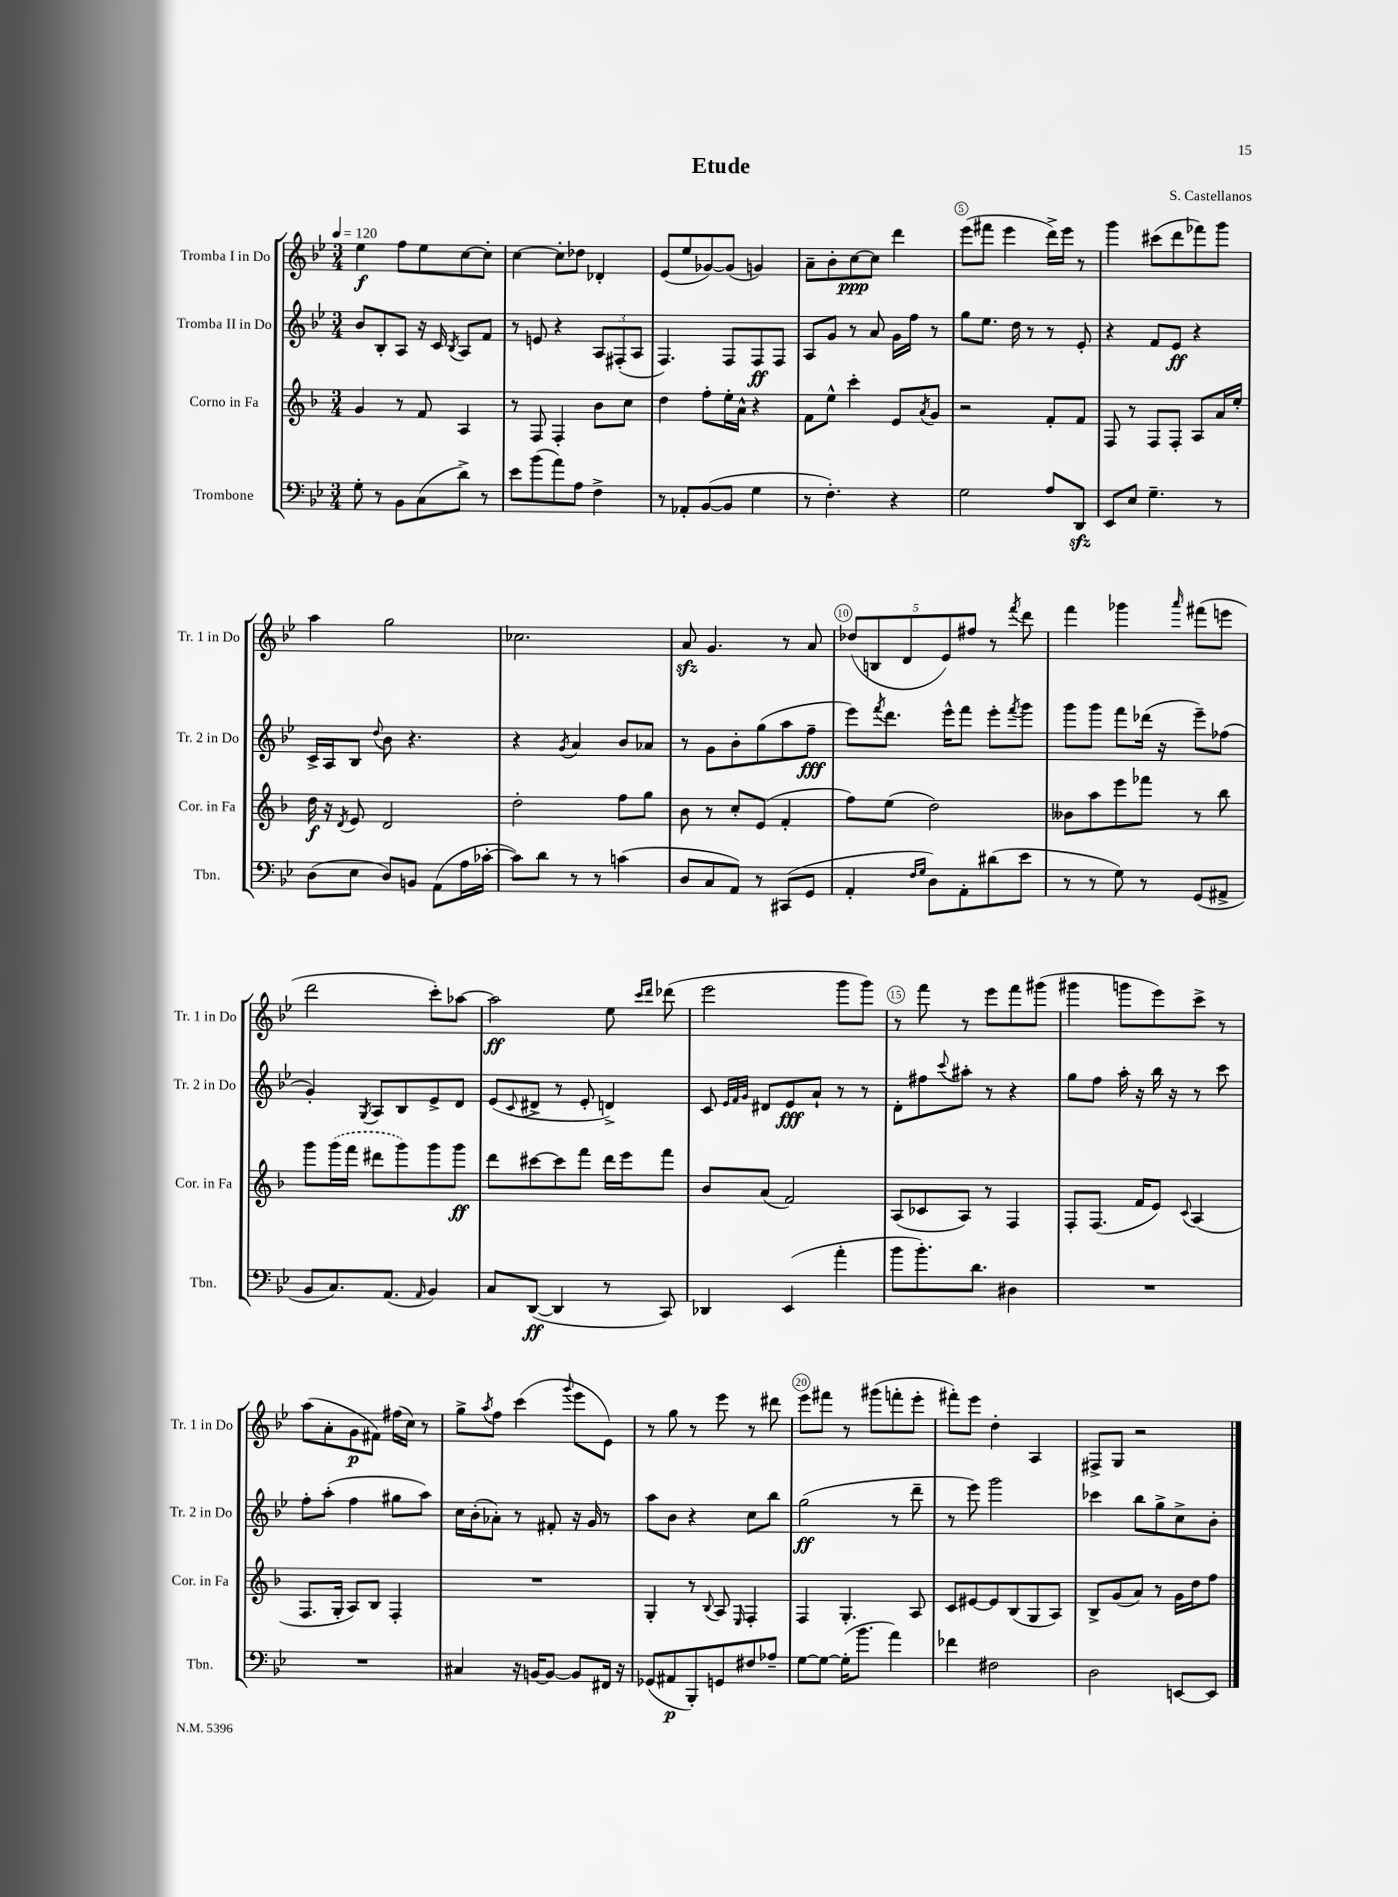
\header { title = "Etude" composer = "S. Castellanos" }
<<
\new StaffGroup <<
\new Staff = "s0" \with { instrumentName = "Tromba I in Do" shortInstrumentName = "Tr. 1 in Do" } {
    \clef treble \key bes \major \numericTimeSignature \time 3/4 \tempo 4 = 120
    ees''4\f f''8 ees''8 c''8~ c''8-. |
    c''4~ c''8-. des''8 des'4-. |
    ees'8( ees''8 ges'8~) ges'8( g'4) |
    a'8-- bes'8-. c''8~\ppp c''8 d'''4 |
    ees'''8( fis'''8 ees'''4 d'''16->) ees'''16 r8 |
    g'''4 cis'''8( d'''8 fes'''8) g'''8 |
    a''4 g''2 |
    ces''2. |
    a'8\sfz g'4. r8 a'8 |
    \tuplet 5/4 { des''8( b8 d'8 ees'8) fis''8 } r8 \acciaccatura { f'''8 } d'''8 |
    f'''4 ges'''4 \grace { a'''16 } fis'''8( e'''8 |
    d'''2 c'''8-.) aes''8~ |
    aes''2\ff ees''8 \grace { c'''16 d'''16 } des'''8( |
    ees'''2 g'''8 g'''8) |
    r8 f'''8 r8 ees'''8 f'''8 gis'''8( |
    gis'''4 g'''8 ees'''8) c'''8-> r8 |
    a''8( a'8-. g'8\p fis'8) fis''16( c''16) r8 |
    g''8-> \acciaccatura { a''8 } f''8 c'''4( \appoggiatura { g'''8 } ees'''8 ees'8) |
    r8 g''8 r8 ees'''8 r8 dis'''8 |
    ees'''8 fis'''8 r8 gis'''8( f'''8-. ees'''8-. |
    fis'''8-.) ees'''8 d''4-. a4 |
    fis8-> g8 r2 \bar "|." |
}
\new Staff = "s1" \with { instrumentName = "Tromba II in Do" shortInstrumentName = "Tr. 2 in Do" } {
    \clef treble \key bes \major \numericTimeSignature \time 3/4
    bes'8 bes8-. a8 r16 c'16 \acciaccatura { bes8 } a8 f'8 |
    r8 e'8 r4 \tuplet 3/2 { a8 fis8-.( a8 } |
    f4.) f8 f8\ff f8 |
    a8 g'8 r8 a'8 g'16 f''16 r8 |
    g''8 ees''8. d''16 r8 r8 ees'8-. |
    r4 f'8 ees'8\ff r4 |
    c'16-> a16 bes8 \appoggiatura { d''8 } bes'8 r4. |
    r4 \acciaccatura { g'8 } a'4 bes'8 aes'8 |
    r8 g'8 bes'8-. g''8( a''8 f''8--\fff |
    ees'''8) \acciaccatura { f'''8 } d'''8. ees'''16-^ f'''8 ees'''8-. \acciaccatura { f'''8 } g'''8 |
    g'''8 g'''8 f'''8 des'''16( r16 ees'''8--) fes''8( |
    g'4-.) \acciaccatura { g8 } a8 bes8 ees'8-> d'8 |
    ees'8( \appoggiatura { c'8 } dis'8-> r8 ees'8-. d'4->) |
    c'8 \grace { ees'32 f'32 g'32 } dis'8 ees'8\fff a'8-! r8 r8 |
    d'8-. fis''8 \appoggiatura { c'''8 } ais''8-. r8 r4 |
    g''8 f''8 a''16-. r16 bes''16 r16 r8 c'''8 |
    f''8-. a''8-.( f''4 gis''8 a''8) |
    c''16 bes'16-.( aes'8-.) r8 fis'8-. r16 g'16 r8 |
    a''8 bes'8 r4 c''8 bes''8 |
    g''2\ff( r8 d'''8-- |
    r8 ees'''8) g'''2 |
    ces'''4 bes''8 g''8-> c''8-> bes'8-. \bar "|." |
}
\new Staff = "s2" \with { instrumentName = "Corno in Fa" shortInstrumentName = "Cor. in Fa" } {
    \clef treble \key f \major \numericTimeSignature \time 3/4
    g'4 r8 f'8 a4 |
    r8 f8 f4-. bes'8 c''8 |
    d''4 f''8-. e''16-. a'16-^ r4 |
    f'8 e''8-^ c'''4-. e'8 \acciaccatura { a'8 } g'8 |
    r2 f'8-. f'8 |
    f8 r8 f8 f8-. a8 a'16 e''16-. |
    d''16\f r16 \acciaccatura { d'8 } e'8 d'2 |
    d''2-. f''8 g''8 |
    bes'8 r8 c''8-. e'8( f'4-. |
    f''8) e''8( d''2) |
    beses'8 a''8 e'''8 fes'''8 r8 bes''8 |
    g'''8 \once \slurDashed g'''16( f'''16 dis'''8 g'''8) g'''8 g'''8\ff |
    d'''8 cis'''8~ cis'''8 f'''8 d'''16 e'''16 f'''8 |
    bes'8 a'8( f'2) |
    a8( ces'8 a8) r8 f4 |
    f8-. f8.( f'16 e'8) \appoggiatura { c'8 } a4( |
    f8. g16-. a8) bes8 f4-. |
    R2. |
    g4-. r8 \appoggiatura { bes8 } a8 \grace { e16 } f4-. |
    f4 g4.-. a8 |
    c'8 eis'8~ eis'8 bes8( g8 a8) |
    bes8-> g'8( a'8) r8 g'16 d''16 f''8 \bar "|." |
}
\new Staff = "s3" \with { instrumentName = "Trombone" shortInstrumentName = "Tbn." } {
    \clef bass \key bes \major \numericTimeSignature \time 3/4
    g8-. r8 bes,8 c8( d'8->) r8 |
    ees'8 bes'8( a'8) a8 f4-> |
    r8 aes,8-. bes,8~( bes,8 g4 |
    r8 f4.-.) r4 |
    g2 a8 d,8\sfz |
    ees,8 ees8 g4.-- r8 |
    d8( ees8 d8) b,8 a,8( a16 ces'16~-. |
    ces'8) d'8 r8 r8 c'4( |
    d8 c8 a,8) r8 cis,8( g,8 |
    a,4-. \grace { f16 g16 } d8) a,8-. dis'8( ees'8 |
    r8 r8 g8) r8 g,8( ais,8-> |
    bes,8 c8.) a,8.( \grace { a,16 } bes,4) |
    c8 d,8~\ff( d,4 r8 c,8) |
    des,4 ees,4( a'4-. |
    bes'8 bes'8.-.) d'8. dis4 |
    R2. |
    R2. |
    cis4 r16 b,16~ b,8~ b,8 fis,16 r16 |
    ges,8( ais,8\p bes,,8-.) g,8 fis8 aes8-- |
    g8~ g8~ g16-.( bes'8. a'4) |
    fes'4 fis2 |
    d2 e,8~ e,8 \bar "|." |
}
>>
>>
\layout { \context { \Score \override BarNumber.break-visibility = ##(#f #t #t) barNumberVisibility = #(every-nth-bar-number-visible 5) \override BarNumber.stencil = #(make-stencil-circler 0.1 0.3 ly:text-interface::print) } }
